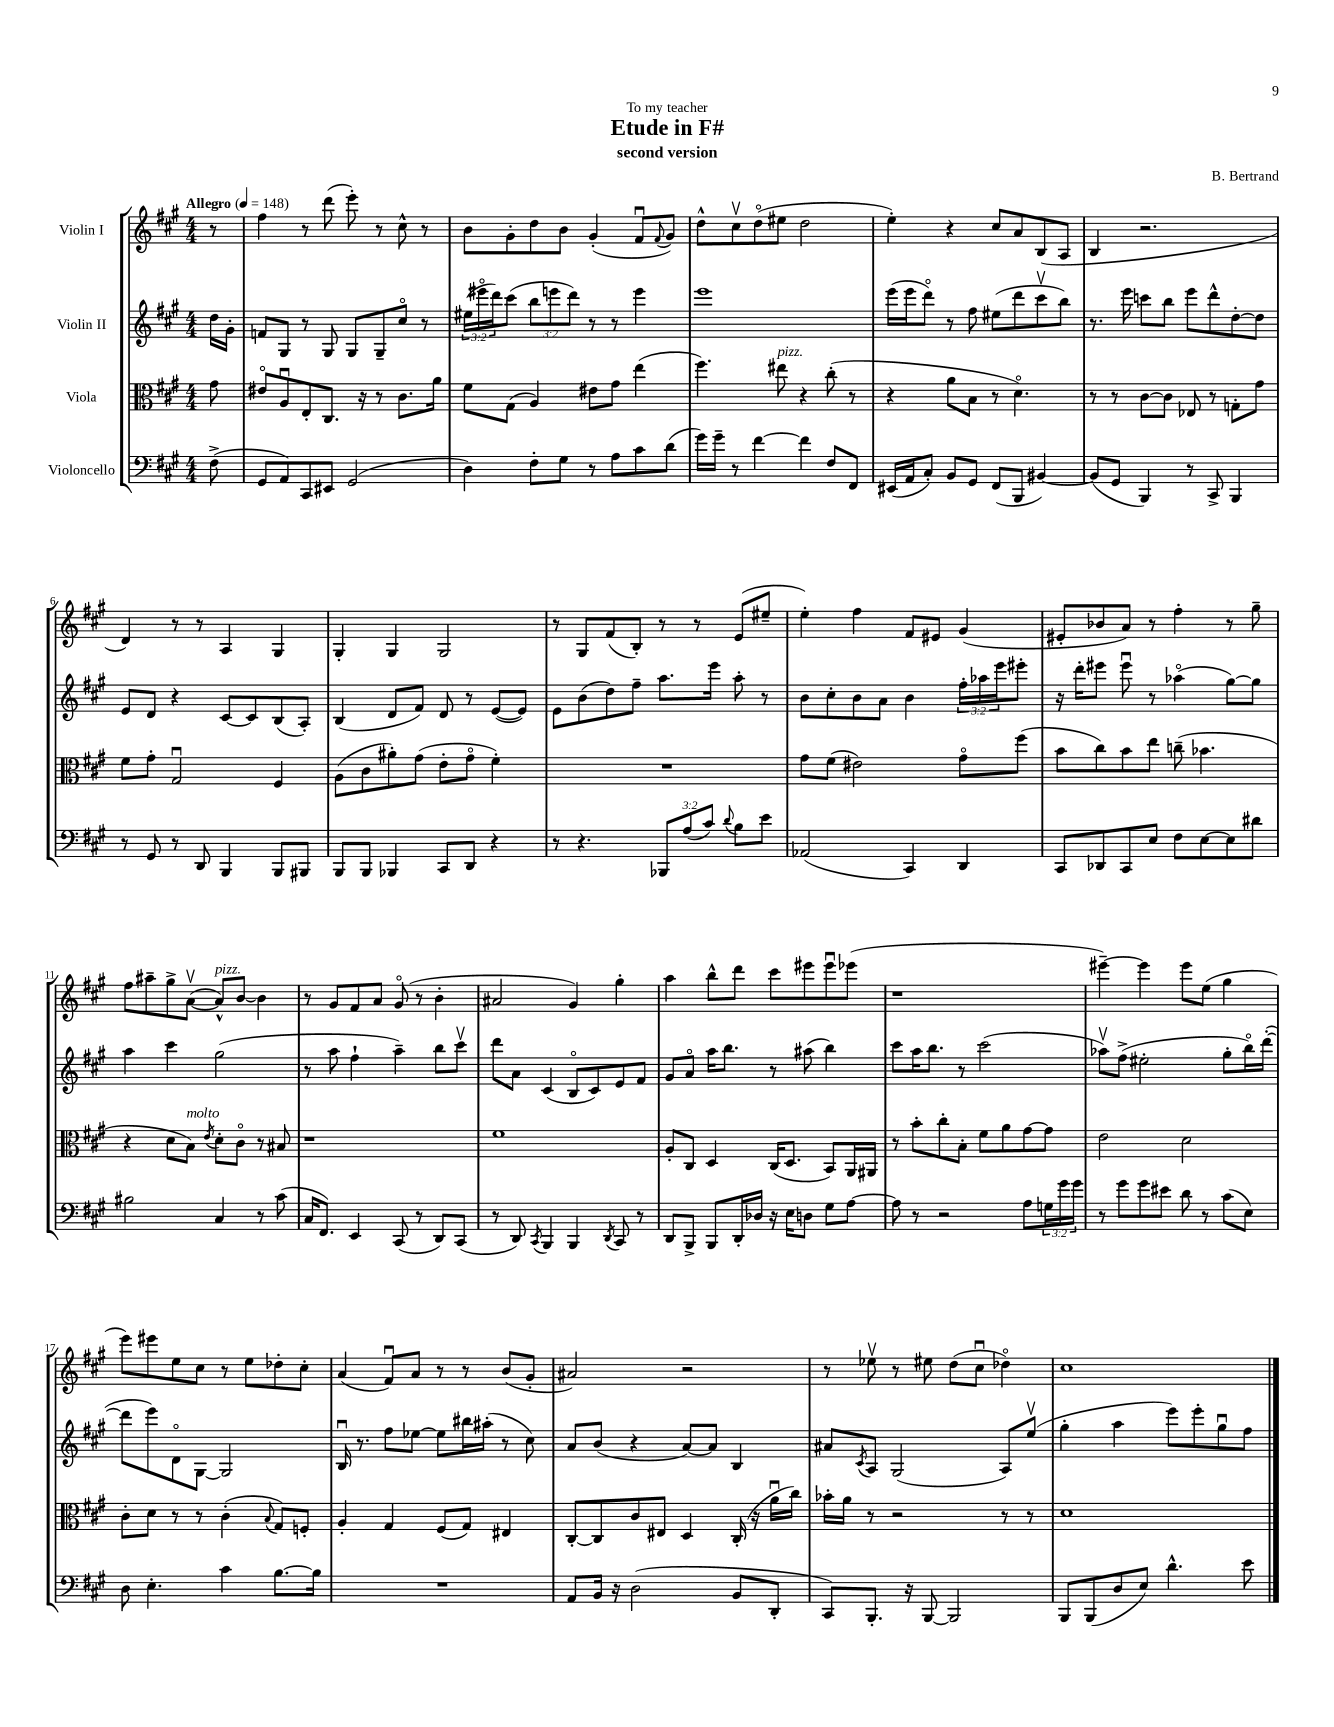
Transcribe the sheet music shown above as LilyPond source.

\header { title = "Etude in F#" composer = "B. Bertrand" subtitle = "second version" dedication = "To my teacher" }
<<
\new StaffGroup <<
\new Staff = "s0" \with { instrumentName = "Violin I" } {
    \clef treble \key a \major \numericTimeSignature \time 4/4 \partial 8 \tempo "Allegro" 4 = 148
    r8 |
    fis''4 r8 d'''8( e'''8-.) r8 cis''8-^ r8 |
    b'8 gis'8-. d''8 b'8 gis'4-.( fis'8\downbow \appoggiatura { fis'8 } gis'8) |
    d''8-^ cis''8\upbow d''8\flageolet( eis''8 d''2 |
    e''4-.) r4 cis''8 a'8 b8( a8 |
    b4 r2. |
    d'4) r8 r8 a4 gis4 |
    gis4-. gis4 gis2 |
    r8 gis8 fis'8( b8-.) r8 r8 e'8( eis''8-- |
    e''4-.) fis''4 fis'8 eis'8 gis'4( |
    eis'8-. bes'8 a'8) r8 fis''4-. r8 gis''8-- |
    fis''8 ais''8-- gis''8-> a'8~\upbow( a'8-^^\markup { \italic "pizz." }) b'8~ b'4 |
    r8 gis'8 fis'8 a'8 gis'8\flageolet( r8 b'4-. |
    ais'2 gis'4) gis''4-. |
    a''4 b''8-^ d'''8 cis'''8 eis'''8 eis'''8\downbow ees'''8( |
    r1 |
    eis'''4~--) eis'''4 eis'''8 e''8( gis''4 |
    e'''8) eis'''8 e''8 cis''8 r8 e''8 des''8-. cis''8-. |
    a'4( fis'8\downbow) a'8 r8 r8 b'8( gis'8-. |
    ais'2) r2 |
    r8 ees''8\upbow r8 eis''8 d''8( cis''8\downbow des''4\flageolet) |
    cis''1 \bar "|." |
}
\new Staff = "s1" \with { instrumentName = "Violin II" } {
    \clef treble \key a \major \numericTimeSignature \time 4/4 \override Staff.TupletNumber.text = #tuplet-number::calc-fraction-text \partial 8
    d''16 gis'16-. |
    f'8 gis8 r8 gis8 gis8 gis8-- cis''8\flageolet r8 |
    \tuplet 3/2 { eis''16( eis'''16\flageolet d'''16) } cis'''8( \tuplet 3/2 { b''8 e'''8 d'''8) } r8 r8 e'''4 |
    e'''1 |
    e'''16( e'''16 d'''8\flageolet) r8 fis''8 eis''8( d'''8 cis'''8\upbow b''8) |
    r8. e'''16 c'''8 b''8 e'''8 d'''8-^ d''8~-. d''8 |
    e'8 d'8 r4 cis'8~ cis'8 b8( a8-.) |
    b4( d'8 fis'8) d'8 r8 e'8~( e'8) |
    e'8 b'8( d''8) fis''8-- a''8. e'''16 a''8-. r8 |
    b'8 cis''8-. b'8 a'8 b'4 \tuplet 3/2 { fis''16-. aes''16 e'''16 } eis'''8-. |
    r16 d'''16-. eis'''8 eis'''8\downbow r8 aes''4\flageolet( gis''8~) gis''8 |
    a''4 cis'''4 gis''2( |
    r8 a''8 fis''4-! a''4--) b''8 cis'''8\upbow |
    d'''8 a'8 cis'4( b8\flageolet cis'8) e'8 fis'8 |
    gis'8 a'8\flageolet a''16 b''8. r8 ais''8( b''4) |
    cis'''8 a''16 b''8. r8 cis'''2( |
    aes''8\upbow) fis''8->( eis''2-. gis''8-. b''16\flageolet) d'''16~-.( |
    d'''8 e'''8) d'8\flageolet gis8~ gis2 |
    b16\downbow r8. fis''8 ees''8~ ees''8 bis''16 ais''16-.( r8 cis''8) |
    a'8 b'8( r4 a'8~) a'8 b4 |
    ais'8 \acciaccatura { cis'8 } a8 gis2( a8) e''8\upbow( |
    gis''4-. a''4 e'''8) e'''8-. gis''8\downbow fis''8 \bar "|." |
}
\new Staff = "s2" \with { instrumentName = "Viola" } {
    \clef alto \key a \major \numericTimeSignature \time 4/4 \partial 8
    gis'8 |
    eis'8\flageolet a8\downbow e8-. cis8. r16 r8 cis'8. a'16 |
    fis'8 gis8( a4) eis'8 gis'8 e''4( |
    fis''4.) eis''8^\markup { \italic "pizz." } r4 cis''8-.( r8 |
    r4 a'8 b8 r8 d'4.\flageolet) |
    r8 r8 cis'8~ cis'8 ees8 r8 g8-. gis'8 |
    fis'8 gis'8-. gis2\downbow fis4 |
    a8( cis'8 ais'8-.) gis'8( e'8-. gis'8\flageolet fis'4-.) |
    R1 |
    gis'8 fis'8( eis'2) gis'8\flageolet fis''8( |
    b'8 cis''8) b'8 e''8 c''8--( bes'4. |
    r4 d'8 b8^\markup { \italic "molto" }) \acciaccatura { e'8 } d'8-. cis'8\flageolet r8 bis8 |
    r1 |
    fis'1 |
    a8-. cis8 d4 cis16( d8. b,8) a,16 ais,16 |
    r8 b'8-. cis''8-. b8-. fis'8 a'8 gis'8~ gis'8 |
    e'2 d'2 |
    cis'8-. d'8 r8 r8 cis'4-.( \appoggiatura { b8 } gis8) f8-. |
    a4-. gis4 fis8( gis8) eis4 |
    cis8~-. cis8 cis'8 eis8 d4 cis16-.( r16 a'16\downbow cis''16) |
    bes'16-. a'16 r8 r2 r8 r8 |
    d'1 \bar "|." |
}
\new Staff = "s3" \with { instrumentName = "Violoncello" } {
    \clef bass \key a \major \numericTimeSignature \time 4/4 \override Staff.TupletNumber.text = #tuplet-number::calc-fraction-text \partial 8
    fis8->( |
    gis,8 a,8) cis,8 eis,8 gis,2( |
    d4) fis8-. gis8 r8 a8 cis'8 d'8( |
    gis'16) gis'16-- r8 fis'4~ fis'4 fis8 fis,8 |
    eis,16( a,16 cis8-.) b,8 gis,8 fis,8( b,,8 bis,4~) |
    bis,8( gis,8 b,,4) r8 cis,8-> b,,4 |
    r8 gis,8 r8 d,8 b,,4 b,,8 bis,,8 |
    b,,8 b,,8 bes,,4 cis,8 d,8 r4 |
    r8 r4. \tuplet 3/2 { bes,,8 a8( cis'8) } \appoggiatura { d'8 } b8 e'8 |
    aes,2( cis,4) d,4 |
    cis,8 des,8 cis,8 e8 fis8 e8~ e8 dis'8 |
    bis2 cis4 r8 cis'8( |
    cis16 fis,8.) e,4 cis,8( r8 d,8) cis,8( |
    r8 d,8) \acciaccatura { cis,8 } b,,4 b,,4 \acciaccatura { d,8 } cis,8 r8 |
    d,8 b,,8-> b,,8 d,16-. des16 r16 e16 d8 gis8 a8~ |
    a8 r8 r2 a8 \tuplet 3/2 { g16 gis'16 gis'16 } |
    r8 gis'8 gis'8 eis'8 d'8 r8 cis'8( e8) |
    d8 e4.-. cis'4 b8.~ b16 |
    R1 |
    a,8 b,16 r16 d2( b,8 d,8-. |
    cis,8) b,,8.-. r16 b,,8~ b,,2 |
    b,,8 b,,8( d8 e8) d'4.-^ e'8 \bar "|." |
}
>>
>>
